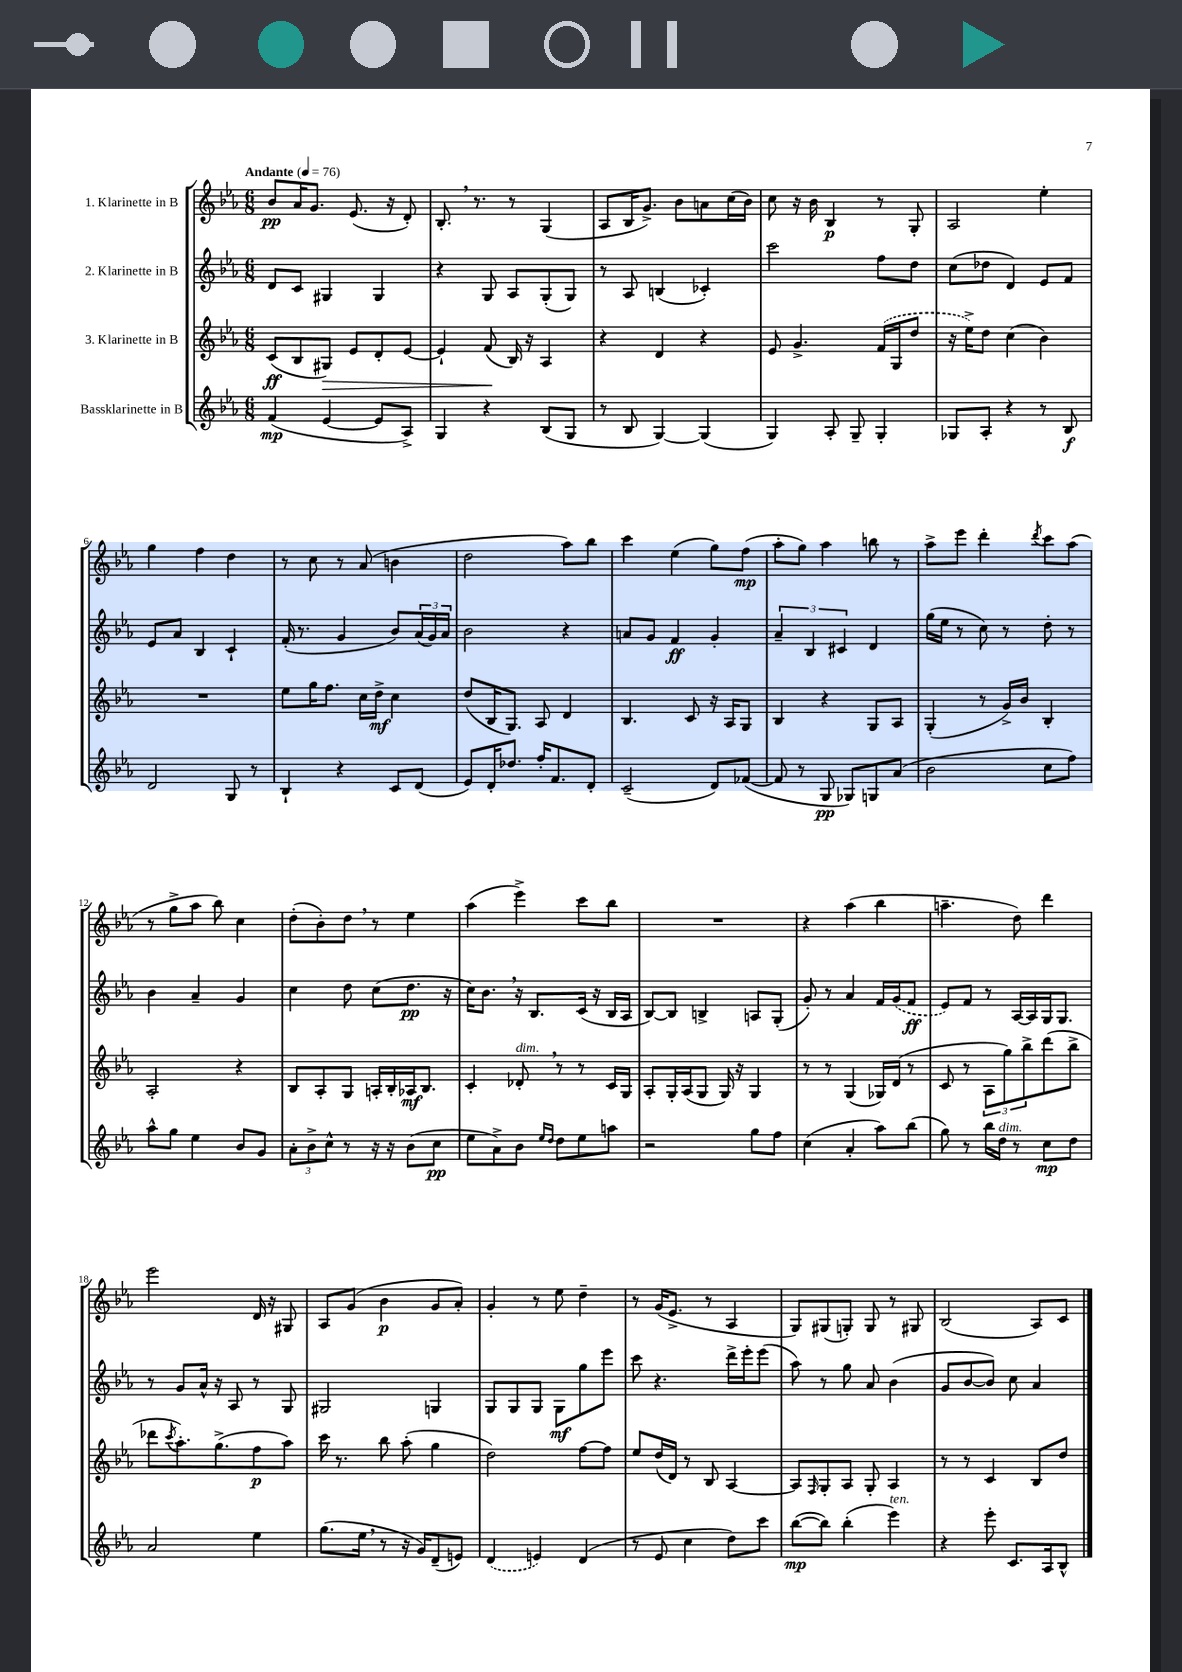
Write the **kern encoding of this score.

**kern	**kern	**kern	**kern
*staff4	*staff3	*staff2	*staff1
*clefG2	*clefG2	*clefG2	*clefG2
*k[b-e-a-]	*k[b-e-a-]	*k[b-e-a-]	*k[b-e-a-]
*M6/8	*M6/8	*M6/8	*M6/8
*MM76	*MM76	*MM76	*MM76
(4f	(8c	8d	8b-
.	8B-	8c	16a-
.	.	.	8.g
[4e-	8G#)	4G#	.
.	8e-	.	(8.e-
8e-]	8d'	4G#	.
.	.	.	16r
8A-^)	[8e-	.	8d')
=	=	=	=
4G	4e-`]	4r	8.B-'
.	.	.	8.r
4r	(8f	8G	.
.	16B-)	8A-	8r
.	16r	.	.
(8B-	4A-	(8G'	(4G
8G	.	8G)	.
=	=	=	=
8r	4r	8r	8A-
8B-	.	8A-	16B-
.	.	.	8.g^)
[4G)	4d	(4B	.
.	.	.	8b-
(4G]	4r	4c-')	8a
.	.	.	(16cc
.	.	.	16b-)
=	=	=	=
4G)	8e-	2ccc	8cc
.	4.g^	.	16r
.	.	.	16b-
8A-'	.	.	4B-
8G~	.	.	.
4G'	(16f	8ff	8r
.	16G	.	.
.	8dd	8dd	8G'
=	=	=	=
8G-	16r	(8cc	2A-
.	16ee-^)	.	.
8A-'	8dd	8dd-	.
4r	(4cc	4d)	.
8r	4b-)	8e-	4ee-'
8B-	.	8f	.
=	=	=	=
2d	2.r	8e-	4gg
.	.	8a-	.
.	.	4B-	4ff
8G	.	4c`	4dd
8r	.	.	.
=	=	=	=
4B-`	8ee-	(16f'	8r
.	.	8.r	.
.	16gg	.	8cc
.	8.ff	.	.
4r	.	4g	8r
.	16cc	.	(8a-
.	16dd^	.	.
8c	4cc	8b-)	4b
(8d	.	(24a-	.
.	.	24g)	.
.	.	24a-	.
=	=	=	=
8e-)	(8dd	2b-	2dd
16d'	16B-	.	.
8.dd-	8.G)	.	.
16ff'	8A-	.	.
8.f	.	.	.
.	4d	4r	8aa-)
8d'	.	.	8bb-
=	=	=	=
(2c~	4.B-	8a	4ccc
.	.	8g	.
.	.	4f	(4ee-
.	8c	.	.
8d)	16r	4g'	8gg)
.	16A-	.	.
([8f-	8G	.	(8ff
=	=	=	=
8f-]	4B-	6a-~	8aa-'
8r	.	.	8gg)
.	.	6B-	.
8G	4r	.	4aa-
.	.	6c#	.
8G-)	.	.	.
8G	8G	4d	8bb
(8a-	8A-	.	8r
=	=	=	=
2b-	(4G'	(16gg	8aa-^
.	.	16ee-	.
.	.	8r	8eee-
.	8r	8cc)	4ddd'
.	16g^)	8r	.
.	16b-	.	.
.	.	.	8qddd
8cc	4B-'	8dd'	8ccc
8ff)	.	8r	(8aa-
=	=	=	=
8aa-^^	2A-'	4b-	8r
8gg	.	.	8gg^
4ee-	.	4a-~	8aa-
.	.	.	8bb-)
8b-	4r	4g	4cc
8g	.	.	.
=	=	=	=
12a-'	8B-	4cc	(8dd'
12b-^	.	.	.
.	8A-'	.	8b-')
12cc^^	.	.	.
8r	8G	8dd	8dd
16r	16A'	(8cc	8r
16r	16B-'	.	.
(8b-	16A-	8.dd	4ee-
.	8.B-	.	.
8cc	.	.	.
.	.	16r	.
=	=	=	=
8ee-	4c'	16cc)	(4aa-
.	.	8.b-	.
8a-^)	.	.	.
8b-	8d-'	16r	4eee-^)
.	.	8.B-	.
16qqee-	.	.	.
16qqdd	.	.	.
8dd	8r	.	.
8ee-	8r	(16c	8ccc
.	.	16r	.
8aa	16c	16B-	8bb-
.	16G	16A-	.
=	=	=	=
2r	8A-'	[8B-)	2.r
.	16G'	8B-]	.
.	(16A-	.	.
.	8G	4B^	.
.	16G)	.	.
.	16r	.	.
8gg	4G	8A	.
8ff	.	(8G'	.
=	=	=	=
(4cc	8r	8g')	4r
.	8r	8r	.
4a-'	(4G	4a-	(4aa-
8aa-)	16G-)	16f	4bb-
.	(16d	(16g	.
(8bb-	8r	8f	.
=	=	=	=
8gg)	8c	8e-)	4.aa~
8r	8r	8f	.
16bb-	12A-	8r	.
16dd	.	.	.
.	12gg)	.	.
8r	.	[16A-	8dd)
.	12bb-^	.	.
.	.	16A-]	.
8cc	(8ddd	16G	4ddd
.	.	8.G	.
8dd	8bb-^	.	.
=	=	=	=
2a-	8ddd-	8r	2eee-
.	8qccc	.	.
.	8.aa-')	8g	.
.	.	16a-^^	.
.	(8.gg^	16r	.
.	.	8A-	.
4ee-	8ff	8r	16d
.	.	.	16r
.	8aa-)	8G	8G#
=	=	=	=
(8.gg	16ccc	2G#	8A-
.	8.r	.	.
.	.	.	(8g
16ee-	.	.	.
8r	8bb-	.	4b-
16r	(8aa-'	.	.
16g)	.	.	.
(8d~	4gg	4G	8g
8e)	.	.	8a-')
=	=	=	=
(4d	2dd)	8G	4g'
.	.	8G	.
4e)	.	8G	8r
.	.	8G	8ee-
(4d	[8ff	8gg	4dd~
.	8ff]	8eee-	.
=	=	=	=
8r	8ee-	8ccc	8r
8e-	(16dd	4.r	(16g
.	16d)	.	8.e-^
4cc	8r	.	.
.	8B-	.	8r
8dd)	[4A-	16ddd^	4A-
.	.	16eee-'	.
8ccc	.	(8eee-	.
=	=	=	=
([8bb-	8A-]	8aa-)	8G)
.	16qqF	.	.
8bb-])	8G'	8r	(8G#
(4bb-'	8A-	8gg	8G')
.	8G'	8a-	8G
4eee-)	4A-	(4b-	8r
.	.	.	8G#
=	=	=	=
4r	8r	8g	(2B-
.	8r	[8b-	.
8eee-'	4c	8b-])	.
8.c	.	8cc	.
.	8B-	4a-	8A-)
16A-	.	.	.
8B-^^	8dd	.	8c
==	==	==	==
*-	*-	*-	*-
